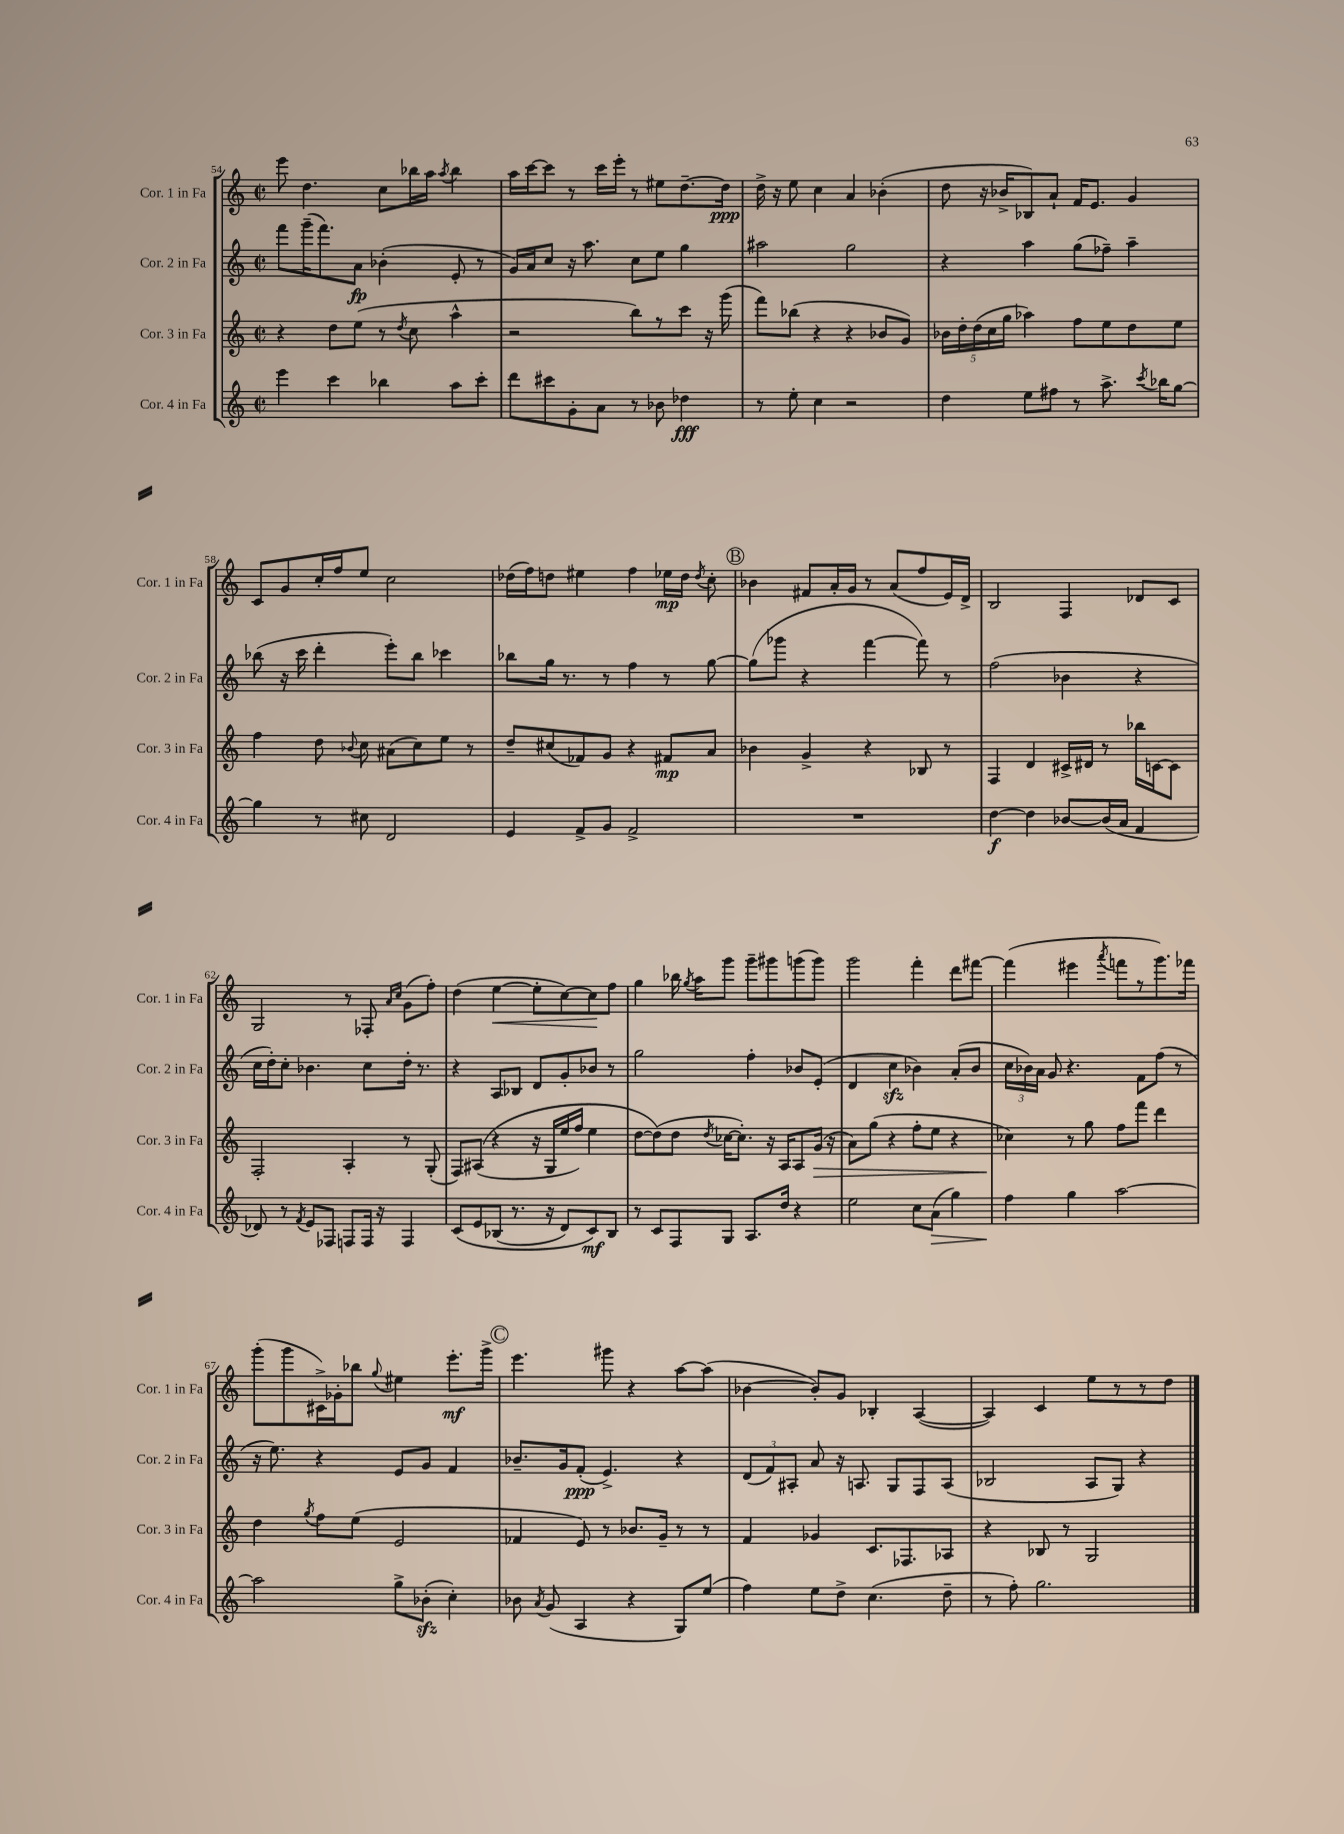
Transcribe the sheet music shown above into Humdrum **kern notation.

**kern	**kern	**kern	**kern
*staff4	*staff3	*staff2	*staff1
*clefG2	*clefG2	*clefG2	*clefG2
*k[]	*k[]	*k[]	*k[]
*M2/2	*M2/2	*M2/2	*M2/2
*met(c|)	*met(c|)	*met(c|)	*met(c|)
4eee\	4r	8fff\L	8eee\
.	.	(16ggg~\K	4.dd\
.	.	8.fff\)	.
4ccc\	8dd\L	.	.
.	(8ee\J	8a\J	.
4bb-\	8r	(4b-'\	8cc\L
.	8qdd/	.	.
.	8cc\	.	16bb-\L
.	.	.	16aa\JJ
.	.	.	8qaa/
8aa\L	4aa^^\	8e'/	4bb-\
8ccc'\J	.	8r	.
=	=	=	=
8ddd\L	2r	16g/LL)	16aa\LL
.	.	16a/J	[16ccc\J
8ccc#\	.	8cc/J	8ccc\]J
8g'\	.	16r	8r
.	.	8.aa\	.
8a\J	.	.	16ccc\LL
.	.	.	16eee'\JJ
8r	8bb\L)	8cc\L	8r
8b-\	8r	8ee\J	8ee#\L
4dd-\	8ccc\J	4gg\	[8.dd~\
.	16r	.	.
.	(16ggg\	.	16dd\]Jk
=	=	=	=
8r	8fff\L)	2aa#\	16dd^\
.	.	.	16r
8ee'\	(8bb-\J	.	8ee\
4cc\	4r	.	4cc\
2r	4r	2gg\	4a/
.	8b-/L	.	(4b-'\
.	8g/J)	.	.
=	=	=	=
4dd\	20b-\LL	4r	8dd\
.	20dd'\	.	.
.	(20dd\	.	.
.	.	.	16r
.	20cc\	.	.
.	.	.	16b-^/LK
.	20gg\JJ	.	.
8ee\L	4aa-\)	4aa\	8B-/)
8ff#\J	.	.	8a`/J
8r	8ff\L	(8gg\L	16f/LK
.	.	.	8.e/J
8.aa^\	8ee\	8ff-~\J)	.
.	8dd\	4aa~\	4g/
8qccc/	.	.	.
16bb-\LK	.	.	.
[8gg\J	8ee\J	.	.
=	=	=	=
4gg\]	4ff\	(8bb-\	8c/L
.	.	16r	8g/
.	.	16ccc\	.
8r	8dd\	4ddd'\	16cc'/L
.	.	.	16ff/J
.	8qqb-/	.	.
8cc#\	8cc\	.	8ee/J
2d/	(8a#\L	8eee'\L)	2cc\
.	8cc\)	8bb-\J	.
.	8ee\J	4ccc-\	.
.	8r	.	.
=	=	=	=
4e/	8dd~/L	8bb-\L	(16dd-\LL
.	.	.	16ff\J)
.	(8cc#/	16gg\Jk	8dd\J
.	.	8.r	.
8f^/L	8f-/)	.	4ee#\
8g/J	8g/J	8r	.
2f^/	4r	4ff\	4ff\
.	8f#/L	8r	16ee-\LL
.	.	.	16dd\JJ
.	.	.	8qdd/
.	8a/J	[8gg\	8cc'\
=	=	=	=
1r	4b-\	(8gg\]L	4b-\
.	.	8ggg-\J	.
.	4g^/	4r	8f#/L
.	.	.	16a'/L
.	.	.	16g/JJ
.	4r	[4fff\	8r
.	.	.	(8a/L
.	8B-/	8fff\])	8ff/
.	8r	8r	16e/L)
.	.	.	16d^/JJ
=	=	=	=
[4dd\	4F/	(2ff\	2B/
4dd\]	4d/	.	.
[8b-/L	16c#^/LL	4b-\	4F/
.	16d#/JJ	.	.
(16b-/]L	8r	.	.
16a/JJ	.	.	.
4f/	16bb-\LL	4r	8d-/L
.	[16c\J	.	.
.	8c\]J	.	8c/J
=	=	=	=
8d-/)	2F'/	16cc\LL	2G/
.	.	16dd'\J)	.
8r	.	8cc'\J	.
8qf/	.	.	.
8e/L	.	4.b-\	.
8F-/J	.	.	.
8F/L	4A'/	.	8r
16F/Jk	.	8cc\L	8F-'/
16r	.	.	.
.	.	.	16qqa/LL
.	.	.	16qqcc/JJ
4F/	8r	16dd'\Jk	(8g\L
.	.	8.r	.
.	(8G'/	.	8ff'\J)
=	=	=	=
&(8c/L	8F/L)	4r	(4dd\
8e/	&((8A#/J	.	.
(8B-/J	4r	8A/L	[4ee\
8.r	.	8B-/J	.
.	16r	8d/L	8ee'\]L
16r	16G/LL	.	.
8d/L)	16ee/	8g'/	[8cc\)
.	16ff/JJ)	.	.
8c/&)	4ee\	8b-/J	8cc\]
8B-/J	.	8r	8ff\J
=	=	=	=
8r	[8dd\L	2gg\	4gg\
8c/L	(8dd\]&)	.	.
8F/	8dd\J	.	16bb-\
.	.	.	8qgg/
.	.	.	16aa\LK
.	8qdd/	.	.
8G/J	[16cc-\LK	.	8ggg\J
.	8.cc-'\]J)	.	.
8.A/L	.	4ff'\	8ggg~\L
.	16r	.	8ggg#\
16dd/Jk	16A/LK	.	.
4r	8A/	8b-/L	(8ggg\
.	(16g/Jk	(8e'/J	8ggg\J)
.	16r	.	.
=	=	=	=
2ee\	8a\L)	4d/	2ggg\
.	(8gg\J	.	.
.	4r	4cc\	.
8cc\L	8ff'\L	4b-\)	4fff'\
(8a\J	8ee\J	.	.
4gg\)	4r	(8a'/L	8ddd\L
.	.	8b-/J	[8fff#\J
=	=	=	=
4ff\	4cc-\)	24cc\LL	(4fff#\]
.	.	24b-\)	.
.	.	24a\JJ	.
.	.	8g/	.
4gg\	8r	4.r	4eee#\
.	8gg\	.	.
.	.	.	8qaaa/
[2aa\	8ff\L	.	8fff\L
.	8fff\J	8f\L	8r
.	4ddd\	(8ff\J	8.ggg\)
.	.	8r	.
.	.	.	16fff-\Jk
=	=	=	=
2aa\]	4dd\	16r	(8ggg'\L
.	.	8.ee\)	.
.	.	.	8ggg\
.	8qgg/	.	.
.	8ff\L	4r	16c#^\L)
.	.	.	16g-'\J
.	(8ee\J	.	8bb-\J
.	.	.	8qqgg/
8gg^\L	2e/	8e/L	4ee#\
(8b-'\J	.	8g/J	.
4cc'\)	.	4f/	8.eee'\L
.	.	.	16ggg^\Jk
=	=	=	=
8b-\	4f-/	8.b-~/L	4.eee\
8qa/	.	.	.
(8g/	.	.	.
.	.	16g/k	.
4A/	8e/)	(8f'/J	.
.	8r	4.e^/)	8ggg#\
4r	8.b-/L	.	4r
.	16g~/Jk	.	.
8G/L)	8r	4r	[8aa\L
(8ee/J	8r	.	(8aa\]J
=	=	=	=
4ff\)	4f/	(12d/L	[4b-\
.	.	12f/)	.
.	.	12A#'/J	.
8ee\L	4g-/	8a/	8b-'/]L)
8dd^\J	.	16r	8g/J
.	.	8.A/	.
(4.cc\	8.c/L	.	4B-'/
.	.	8G/L	.
.	8.F-/	.	.
.	.	8F/	([4A/
8dd~\	8A-/J	(8A/J	.
=	=	=	=
8r	4r	2B-/	4A/])
8ff'\)	.	.	.
2.gg\	8B-/	.	4c/
.	8r	.	.
.	2G/	8A/L	8ee\L
.	.	8G/J)	8r
.	.	4r	8r
.	.	.	8dd\J
==	==	==	==
*-	*-	*-	*-
